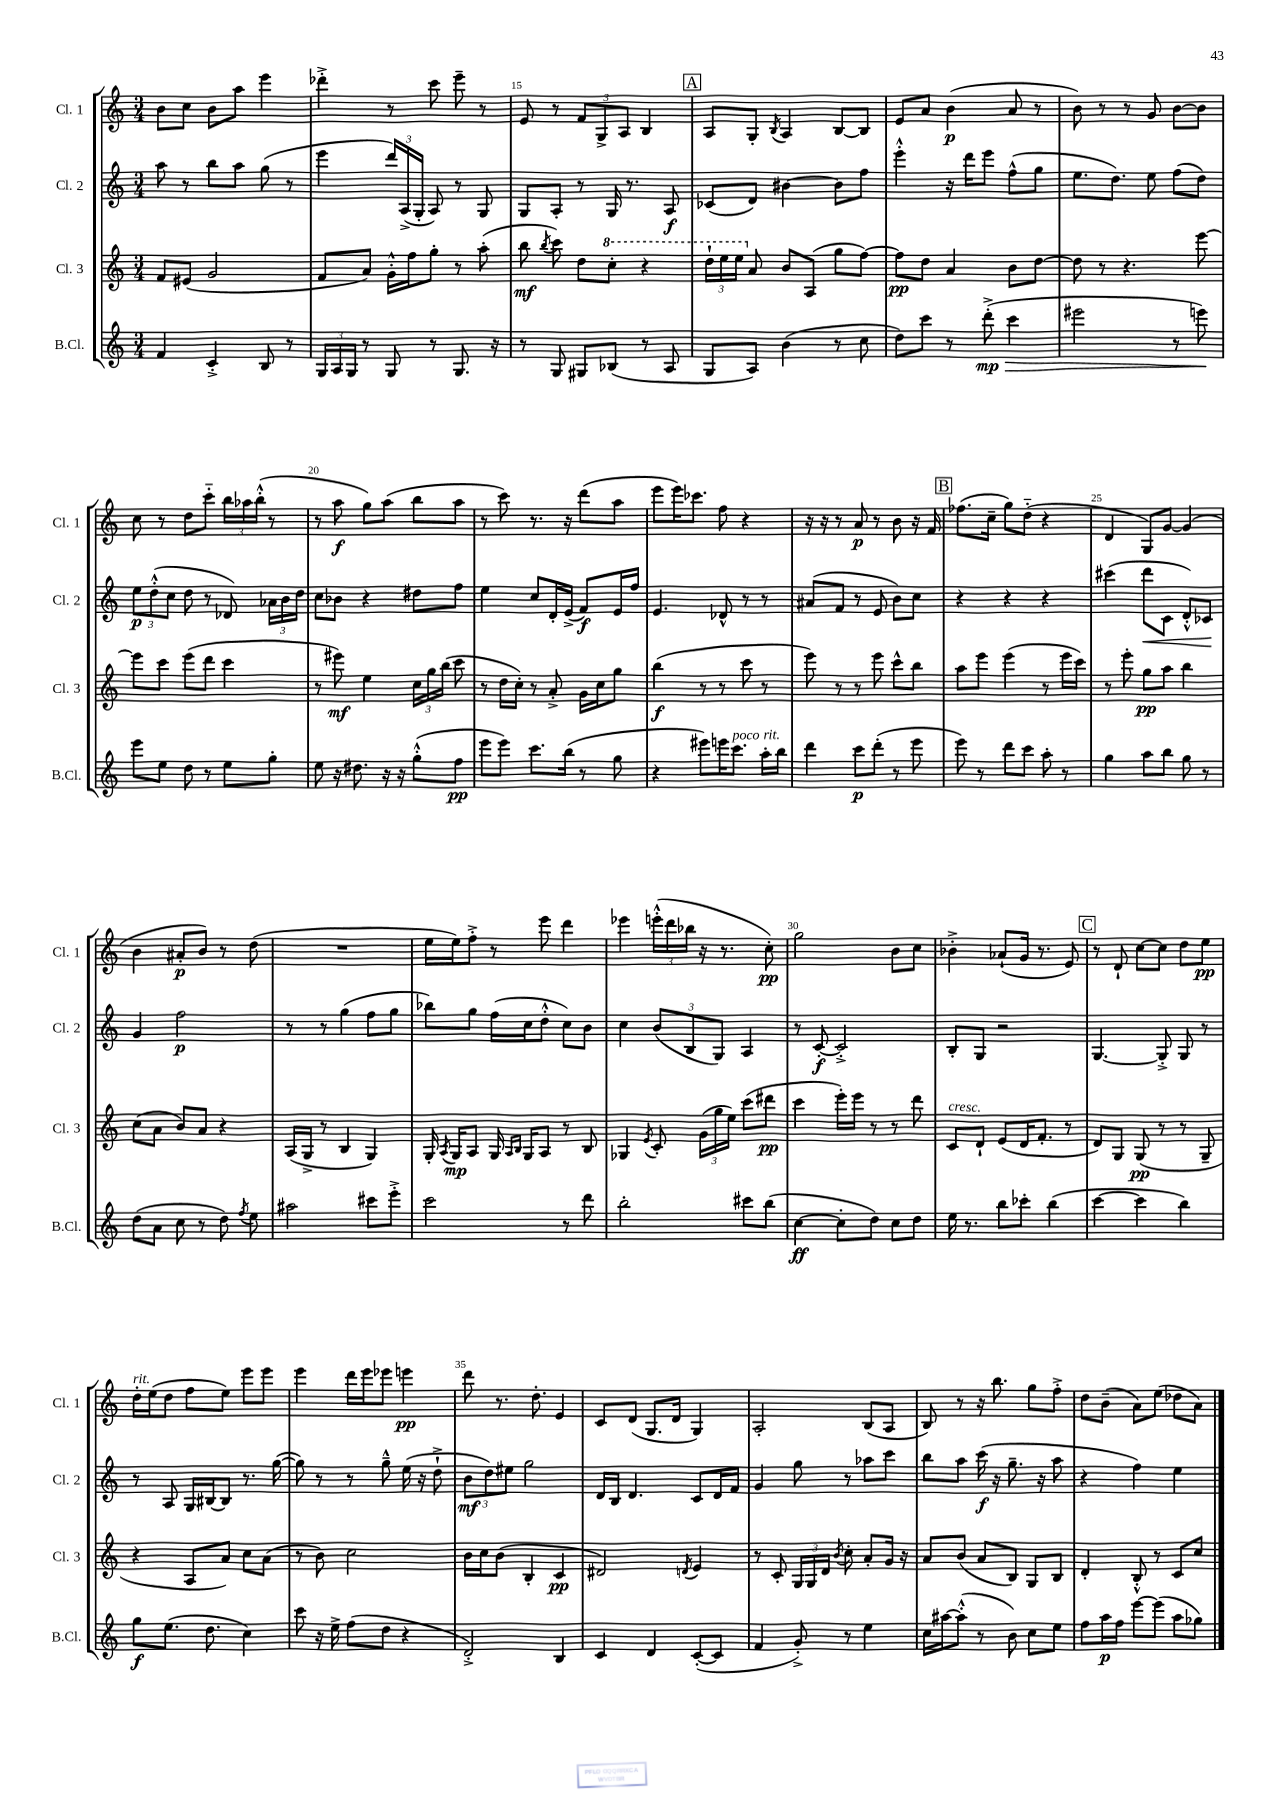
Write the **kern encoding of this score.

**kern	**kern	**kern	**kern
*staff4	*staff3	*staff2	*staff1
*clefG2	*clefG2	*clefG2	*clefG2
*k[]	*k[]	*k[]	*k[]
*M3/4	*M3/4	*M3/4	*M3/4
4f	8f	8aa	8b
.	(8e#	8r	8cc
4c'^	2g	8bb	8b
.	.	8aa	8aa
8B	.	(8gg	4eee
8r	.	8r	.
=	=	=	=
24G	8f	4eee	4ddd-'^
24A	.	.	.
24G	.	.	.
8r	8a)	.	.
8G	16g'^^	24ddd)	8r
.	.	(24A^	.
.	16ff	.	.
.	.	24G'	.
8r	8gg'	8A)	8ccc
8.G	8r	8r	8eee~
.	(8aa'	8G	8r
16r	.	.	.
=	=	=	=
8r	8bb	8G	8e
.	8qbb	.	.
8G	8ccc)	8A'	8r
8G#	8dd	8r	12f
.	.	.	12G^
(8B-	8ccc'	16G	.
.	.	.	12A
.	.	8.r	.
8r	4r	.	4B
8A	.	8A	.
=	=	=	=
8G	24ddd`	(8c-	8A
.	24eee	.	.
.	24eee	.	.
8A)	8a	8d)	8G'
.	.	.	8qB
(4b	8b	[4b#	4A
.	(8A	.	.
8r	8gg	8b#]	[8B
8cc	[8ff)	8ff	8B]
=	=	=	=
8dd)	8ff]	4eee'^^	8e
8ccc	8dd	.	8a
8r	4a	16r	(4b
.	.	16ddd	.
(8ddd'^	.	8eee	.
4ccc	8b	(8ff^^	8a
.	[8dd	8gg	8r
=	=	=	=
2eee#	8dd]	8.ee	8b)
.	8r	.	8r
.	.	8.dd)	.
.	4.r	.	8r
.	.	8ee	8g
8r	.	(8ff	[8b
8eee)	[8eee	8dd)	8b]
=	=	=	=
8eee	8eee]	12ee	8cc
.	.	(12dd'^^	.
8ee	8ccc	.	8r
.	.	12cc	.
8dd	(8eee	8dd	8dd
8r	8ddd	8r	8ccc'~
8ee	4ccc	8d-)	24bb
.	.	.	24aa-
.	.	.	(24bb'^^
8gg'	.	24a-	8r
.	.	24b	.
.	.	24dd	.
=	=	=	=
8ee	8r	8cc	8r
16r	8eee#)	8b-	8aa
8.dd#	.	.	.
.	4ee	4r	8gg)
16r	.	.	(8aa
16r	.	.	.
(8gg'^^	24cc	8dd#	8bb
.	24gg	.	.
.	(24bb	.	.
8ff	8ccc	8ff	8aa
=	=	=	=
8eee	8r	4ee	8r
8eee)	16dd	.	8ccc)
.	16cc')	.	.
8.ccc	8r	8cc	8.r
.	8a'^	16d'	.
(16bb	.	(16e^	16r
8r	16g	8f)	(8ddd
.	16cc	.	.
8gg	8gg	16e	8aa
.	.	16ff	.
=	=	=	=
4r	(4bb	4.e	8eee
.	.	.	16eee)
.	.	.	8.ccc-
8eee#)	8r	.	.
16eee	8r	8d-^^	8ff
8.ccc	.	.	.
.	8ccc	8r	4r
16aa'	8r	8r	.
16bb	.	.	.
=	=	=	=
4ddd	8eee)	(8a#	16r
.	.	.	16r
.	8r	8f	8r
8ccc	8r	8r	8a
(8ddd'	8eee	8e	8r
8r	8ccc^^	8b)	8b
8eee	8bb	8cc	16r
.	.	.	16f
=	=	=	=
8eee)	8aa	4r	(8.ff-
8r	8eee	.	.
.	.	.	16cc~
8ddd	(4eee	4r	8gg)
8ccc	.	.	(8dd'~
8aa'	8r	4r	4r
8r	16eee	.	.
.	16ccc)	.	.
=	=	=	=
4gg	8r	(4ccc#	4d
.	8eee'	.	.
8aa	8gg	8ddd	8G)
8bb	8aa	8c	[8g
8gg	4bb	8d'^^)	(4g]
8r	.	8c-	.
=	=	=	=
(8dd	(8cc	4g	4b
8a	8a	.	.
8cc	8b)	2ff	8a#'
8r	8a	.	8b)
8dd)	4r	.	8r
8qff	.	.	.
8ee	.	.	(8dd
=	=	=	=
2aa#	(16A	8r	2.r
.	16G^	.	.
.	8r	8r	.
.	4B	(4gg	.
8ccc#	4G)	8ff	.
8eee'^	.	8gg	.
=	=	=	=
2ccc	16G'	8bb-)	16ee
.	8qA	.	.
.	16G	.	16ee)
.	8A	8gg	8ff'^
.	16G	(16ff	8r
.	16qqA	.	.
.	16qqB	.	.
.	16G	16cc	.
.	8A	8dd'^^	8eee
8r	8r	8cc)	4ddd
8ddd	8B	8b	.
=	=	=	=
2bb'	4G-	4cc	4eee-
.	8qe	.	.
.	8c'	(12b	(24eee'^^
.	.	.	24ddd
.	.	12B	24bb-
.	(24g	.	16r
.	24gg	12G)	.
.	.	.	8.r
.	24ee)	.	.
8ccc#	(8ccc	4A	.
(8bb	8ddd#	.	8cc')
=	=	=	=
[4cc	4ccc	8r	2gg
.	.	[8c'	.
8cc']	16eee')	2c'^]	.
.	16eee	.	.
8dd)	8r	.	.
8cc	8r	.	8b
8dd	8ddd	.	8cc
=	=	=	=
16ee	8c	8B'	4b-'^
8.r	.	.	.
.	8d`	8G	.
8bb	(8e	2r	(8a-`
8ccc-'	16d	.	16g
.	8.f'	.	8.r
(4bb	.	.	.
.	8r	.	8e)
=	=	=	=
[4ccc	8d)	[4.G	8r
.	8G	.	8d`
4ccc]	(8G	.	[8cc
.	8r	8G'^]	8cc]
4bb)	8r	8G	8dd
.	8G~	8r	8ee
=	=	=	=
8gg	4r	8r	16dd'
.	.	.	(16ee
(8.ee	.	8A	8dd
.	8A	16G	8ff
8.dd	.	[16B#	.
.	8a)	8B#]	8ee)
4cc)	8cc	8.r	8eee
.	(8a	.	8eee
.	.	([16gg	.
=	=	=	=
8ccc	8r	8gg])	4eee
16r	8b)	8r	.
16ee^	.	.	.
(8ff	2cc	8r	16ddd
.	.	.	16eee
8dd	.	8gg~^^	8eee-
4r	.	(16ee	4eee
.	.	16r	.
.	.	8dd`^	.
=	=	=	=
2d'^)	16b	12b	8ddd
.	16cc	.	.
.	.	12dd)	.
.	(8b	.	8.r
.	.	12ee#	.
.	4B'	2gg	.
.	.	.	8.dd'
4B	4c	.	4e
=	=	=	=
4c	2d#)	16d	8c
.	.	16B	.
.	.	4.d	(8d
4d	.	.	8.G
.	.	.	16d
.	8qd	.	.
([8c'	4e	8c	4G)
8c]	.	16d	.
.	.	16f	.
=	=	=	=
4f	8r	4g	2A'
.	8c'	.	.
8g'^)	24G	8gg	.
.	24G	.	.
.	24d	.	.
.	8qb	.	.
8r	8cc'	8r	.
4ee	8a'	8aa-	(8B
.	16g	8ccc	8A
.	16r	.	.
=	=	=	=
16cc	8a	8bb	8B)
[16aa#	.	.	.
(8aa#'^^]	(8b	8aa	8r
8r	8a	(16ccc	16r
.	.	16r	8.bb
8b)	8B)	8.gg~	.
8cc	8G	.	8gg
.	.	16r	.
8ee	8B	8aa	8ff'^
=	=	=	=
8ff	4d'	4r	8dd
16aa	.	.	(8b~
16ff	.	.	.
[8eee	8B'^^	4ff)	8a)
(8eee]	8r	.	(8ee
8aa	8c	4ee	8dd-
8gg-)	8cc	.	8a)
==	==	==	==
*-	*-	*-	*-
